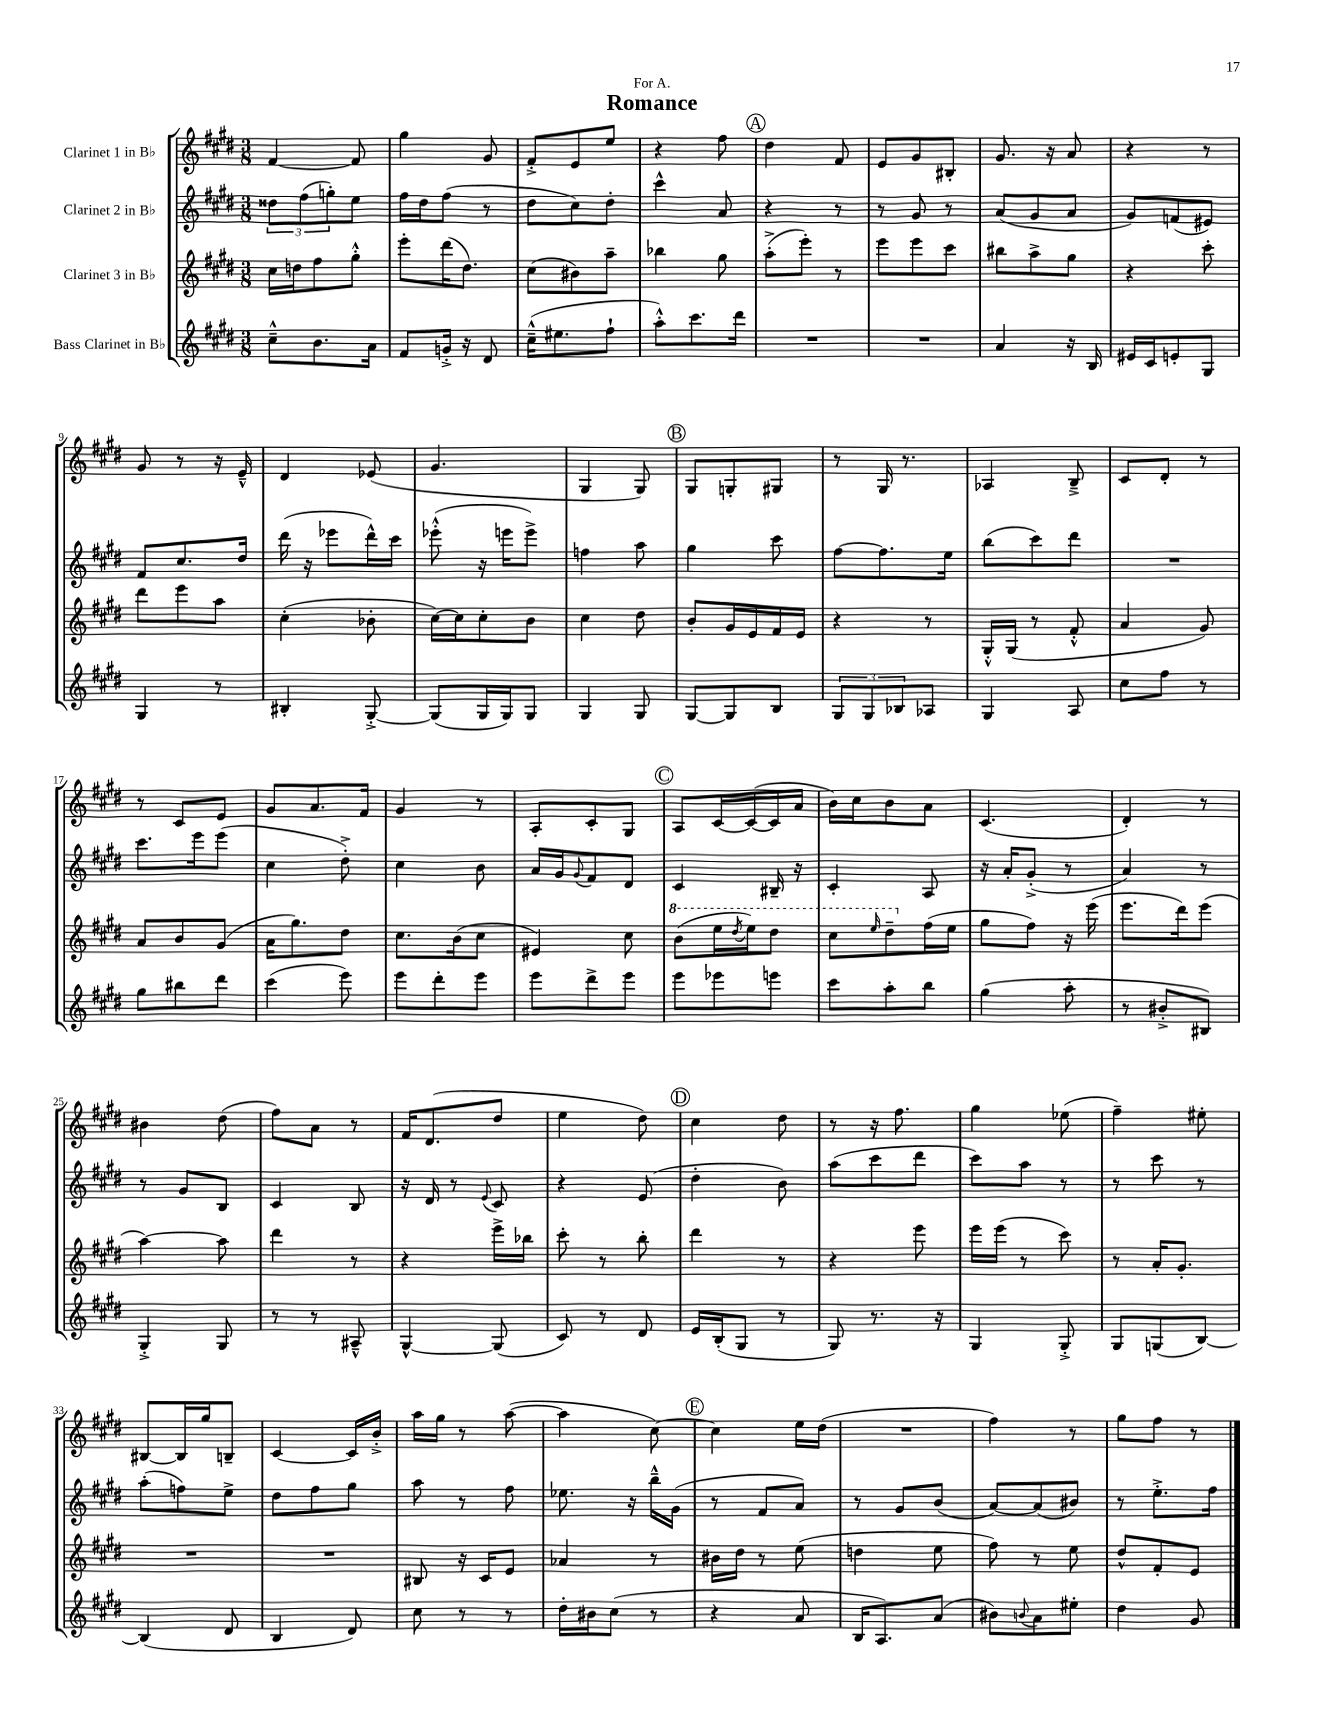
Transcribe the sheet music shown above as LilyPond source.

\header { title = "Romance" dedication = "For A." }
<<
\new StaffGroup <<
\new Staff = "s0" \with { instrumentName = "Clarinet 1 in Bb" } {
    \clef treble \key e \major \numericTimeSignature \time 3/8
    fis'4~ fis'8 |
    gis''4 gis'8 |
    fis'8-.-> e'8 e''8 |
    r4 fis''8 |
    \mark \markup { \circle "A" } dis''4 fis'8 |
    e'8 gis'8 bis8-. |
    gis'8. r16 a'8 |
    r4 r8 |
    gis'8 r8 r16 e'16---^ |
    dis'4 ees'8( |
    gis'4. |
    gis4 gis8) |
    \mark \markup { \circle "B" } gis8 g8-. gis8 |
    r8 gis16 r8. |
    aes4 b8---> |
    cis'8 dis'8-. r8 |
    r8 cis'8 e'8 |
    gis'8 a'8. fis'16 |
    gis'4 r8 |
    a8-. cis'8-. gis8 |
    \mark \markup { \circle "C" } a8 cis'16~ cis'16~( cis'16 a'16 |
    b'16) cis''16 b'8 a'8 |
    cis'4.( |
    dis'4-.) r8 |
    bis'4 dis''8( |
    fis''8) a'8 r8 |
    fis'16 dis'8.( dis''8 |
    e''4 dis''8) |
    \mark \markup { \circle "D" } cis''4 dis''8 |
    r8 r16 fis''8. |
    gis''4 ees''8( |
    fis''4--) eis''8-. |
    bis8~ bis16 gis''16 b8-- |
    cis'4~ cis'16 b'16-.-> |
    a''16 gis''16 r8 a''8~( |
    a''4 cis''8~) |
    \mark \markup { \circle "E" } cis''4 e''16 dis''16( |
    R4. |
    fis''4) r8 |
    gis''8 fis''8 r8 \bar "|." |
}
\new Staff = "s1" \with { instrumentName = "Clarinet 2 in Bb" } {
    \clef treble \key e \major \numericTimeSignature \time 3/8
    \tuplet 3/2 { disis''8 fis''8( g''8-.) } e''8 |
    fis''16 dis''16 fis''8( r8 |
    dis''8 cis''8) dis''8-. |
    cis'''4-^ a'8 |
    \mark \markup { \circle "A" } r4 r8 |
    r8 gis'8 r8 |
    a'8( gis'8 a'8 |
    gis'8) f'8( eis'8) |
    fis'8 cis''8. dis''16 |
    dis'''16( r16 ees'''8 dis'''16-^) cis'''16 |
    ees'''8-.-^( r16 e'''16 e'''8->) |
    f''4 a''8 |
    \mark \markup { \circle "B" } gis''4 cis'''8 |
    fis''8~ fis''8. e''16 |
    b''8( cis'''8) dis'''8 |
    R4. |
    cis'''8. e'''16 e'''8( |
    cis''4 dis''8-.->) |
    cis''4 b'8 |
    a'16 gis'16 \appoggiatura { gis'8 } fis'8 dis'8 |
    \mark \markup { \circle "C" } cis'4 bis16-- r16 |
    cis'4-. a8 |
    r16 a'16-. gis'8-.->( r8 |
    a'4) r8 |
    r8 gis'8 b8 |
    cis'4 b8 |
    r16 dis'16 r8 \appoggiatura { e'8 } cis'8 |
    r4 e'8( |
    \mark \markup { \circle "D" } dis''4-. b'8) |
    a''8( cis'''8 dis'''8 |
    cis'''8) a''8 r8 |
    r8 cis'''8 r8 |
    a''8-.( f''8) e''8-> |
    dis''8 fis''8 gis''8 |
    a''8 r8 fis''8 |
    ees''8. r16 b''16---^ gis'16( |
    \mark \markup { \circle "E" } r8 fis'8 a'8) |
    r8 gis'8 b'8( |
    a'8~) a'8( bis'8) |
    r8 e''8.-.-> fis''16 \bar "|." |
}
\new Staff = "s2" \with { instrumentName = "Clarinet 3 in Bb" } {
    \clef treble \key e \major \numericTimeSignature \time 3/8
    cis''16 d''16 fis''8 gis''8-.-^ |
    e'''8-. dis'''16( dis''8.) |
    cis''8( bis'8) a''8-- |
    bes''4 gis''8 |
    \mark \markup { \circle "A" } a''8-.->( e'''8-.) r8 |
    e'''8 e'''8 cis'''8 |
    bis''8 a''8-> gis''8 |
    r4 cis'''8-. |
    dis'''8 e'''8 a''8 |
    cis''4-.( bes'8-. |
    cis''16~) cis''16 cis''8-. b'8 |
    cis''4 dis''8 |
    \mark \markup { \circle "B" } b'8-. gis'16 e'16 fis'16 e'16 |
    r4 r8 |
    gis16-.-^ gis16( r8 fis'8-.-^ |
    a'4 gis'8) |
    a'8 b'8 gis'8( |
    a'16 gis''8.) dis''8 |
    cis''8. b'16( cis''8 |
    eis'4) cis''8 |
    \mark \markup { \circle "C" } \ottava #1 b''8( e'''16 \acciaccatura { dis'''8 } e'''16) dis'''8 |
    cis'''8 \grace { e'''16 } dis'''8-- \ottava #0 fis''16( e''16 |
    gis''8 fis''8) r16 e'''16( |
    e'''8. dis'''16) e'''8( |
    a''4~) a''8 |
    dis'''4 r8 |
    r4 e'''16-> bes''16 |
    cis'''8-. r8 b''8-. |
    \mark \markup { \circle "D" } dis'''4 r8 |
    r4 e'''8 |
    e'''16 e'''16( r8 cis'''8) |
    r8 a'16-. gis'8.-. |
    R4. |
    R4. |
    bis8 r16 cis'16 e'8 |
    aes'4 r8 |
    \mark \markup { \circle "E" } bis'16 dis''16 r8 e''8( |
    d''4 e''8 |
    fis''8) r8 e''8 |
    dis''8-^ fis'8-. e'8 \bar "|." |
}
\new Staff = "s3" \with { instrumentName = "Bass Clarinet in Bb" } {
    \clef treble \key e \major \numericTimeSignature \time 3/8
    cis''8---^ b'8. a'16 |
    fis'8 g'16-.-> r16 dis'8 |
    cis''16---^( eis''8. fis''8-! |
    a''8-.-^) cis'''8. dis'''16 |
    \mark \markup { \circle "A" } R4. |
    R4. |
    a'4 r16 b16 |
    eis'16 cis'16 e'8-. gis8 |
    gis4 r8 |
    bis4-. gis8~-.-> |
    gis8( gis16 gis16) gis8 |
    gis4 gis8 |
    \mark \markup { \circle "B" } gis8~ gis8 b8 |
    \tuplet 3/2 { gis8 gis8 bes8 } aes8 |
    gis4 a8 |
    cis''8 fis''8 r8 |
    gis''8 bis''8 dis'''8 |
    cis'''4( e'''8) |
    e'''8 dis'''8-. e'''8 |
    e'''8 dis'''8-> e'''8 |
    \mark \markup { \circle "C" } e'''8 ees'''8 e'''8 |
    cis'''8 a''8-. b''8 |
    gis''4( a''8-. |
    r8 bis'8-.-> bis8) |
    gis4-.-> gis8 |
    r8 r8 ais8---^ |
    gis4~-^ gis8( |
    cis'8) r8 dis'8 |
    \mark \markup { \circle "D" } e'16 b16-.( gis8 r8 |
    gis8) r8. r16 |
    gis4 gis8-.-> |
    gis8 g8( b8~) |
    b4( dis'8 |
    b4 dis'8) |
    cis''8 r8 r8 |
    dis''16-. bis'16 cis''8( r8 |
    \mark \markup { \circle "E" } r4 a'8 |
    b16 a8.) a'8( |
    bis'8) \appoggiatura { b'8 } a'8 eis''8-. |
    dis''4 gis'8 \bar "|." |
}
>>
>>
